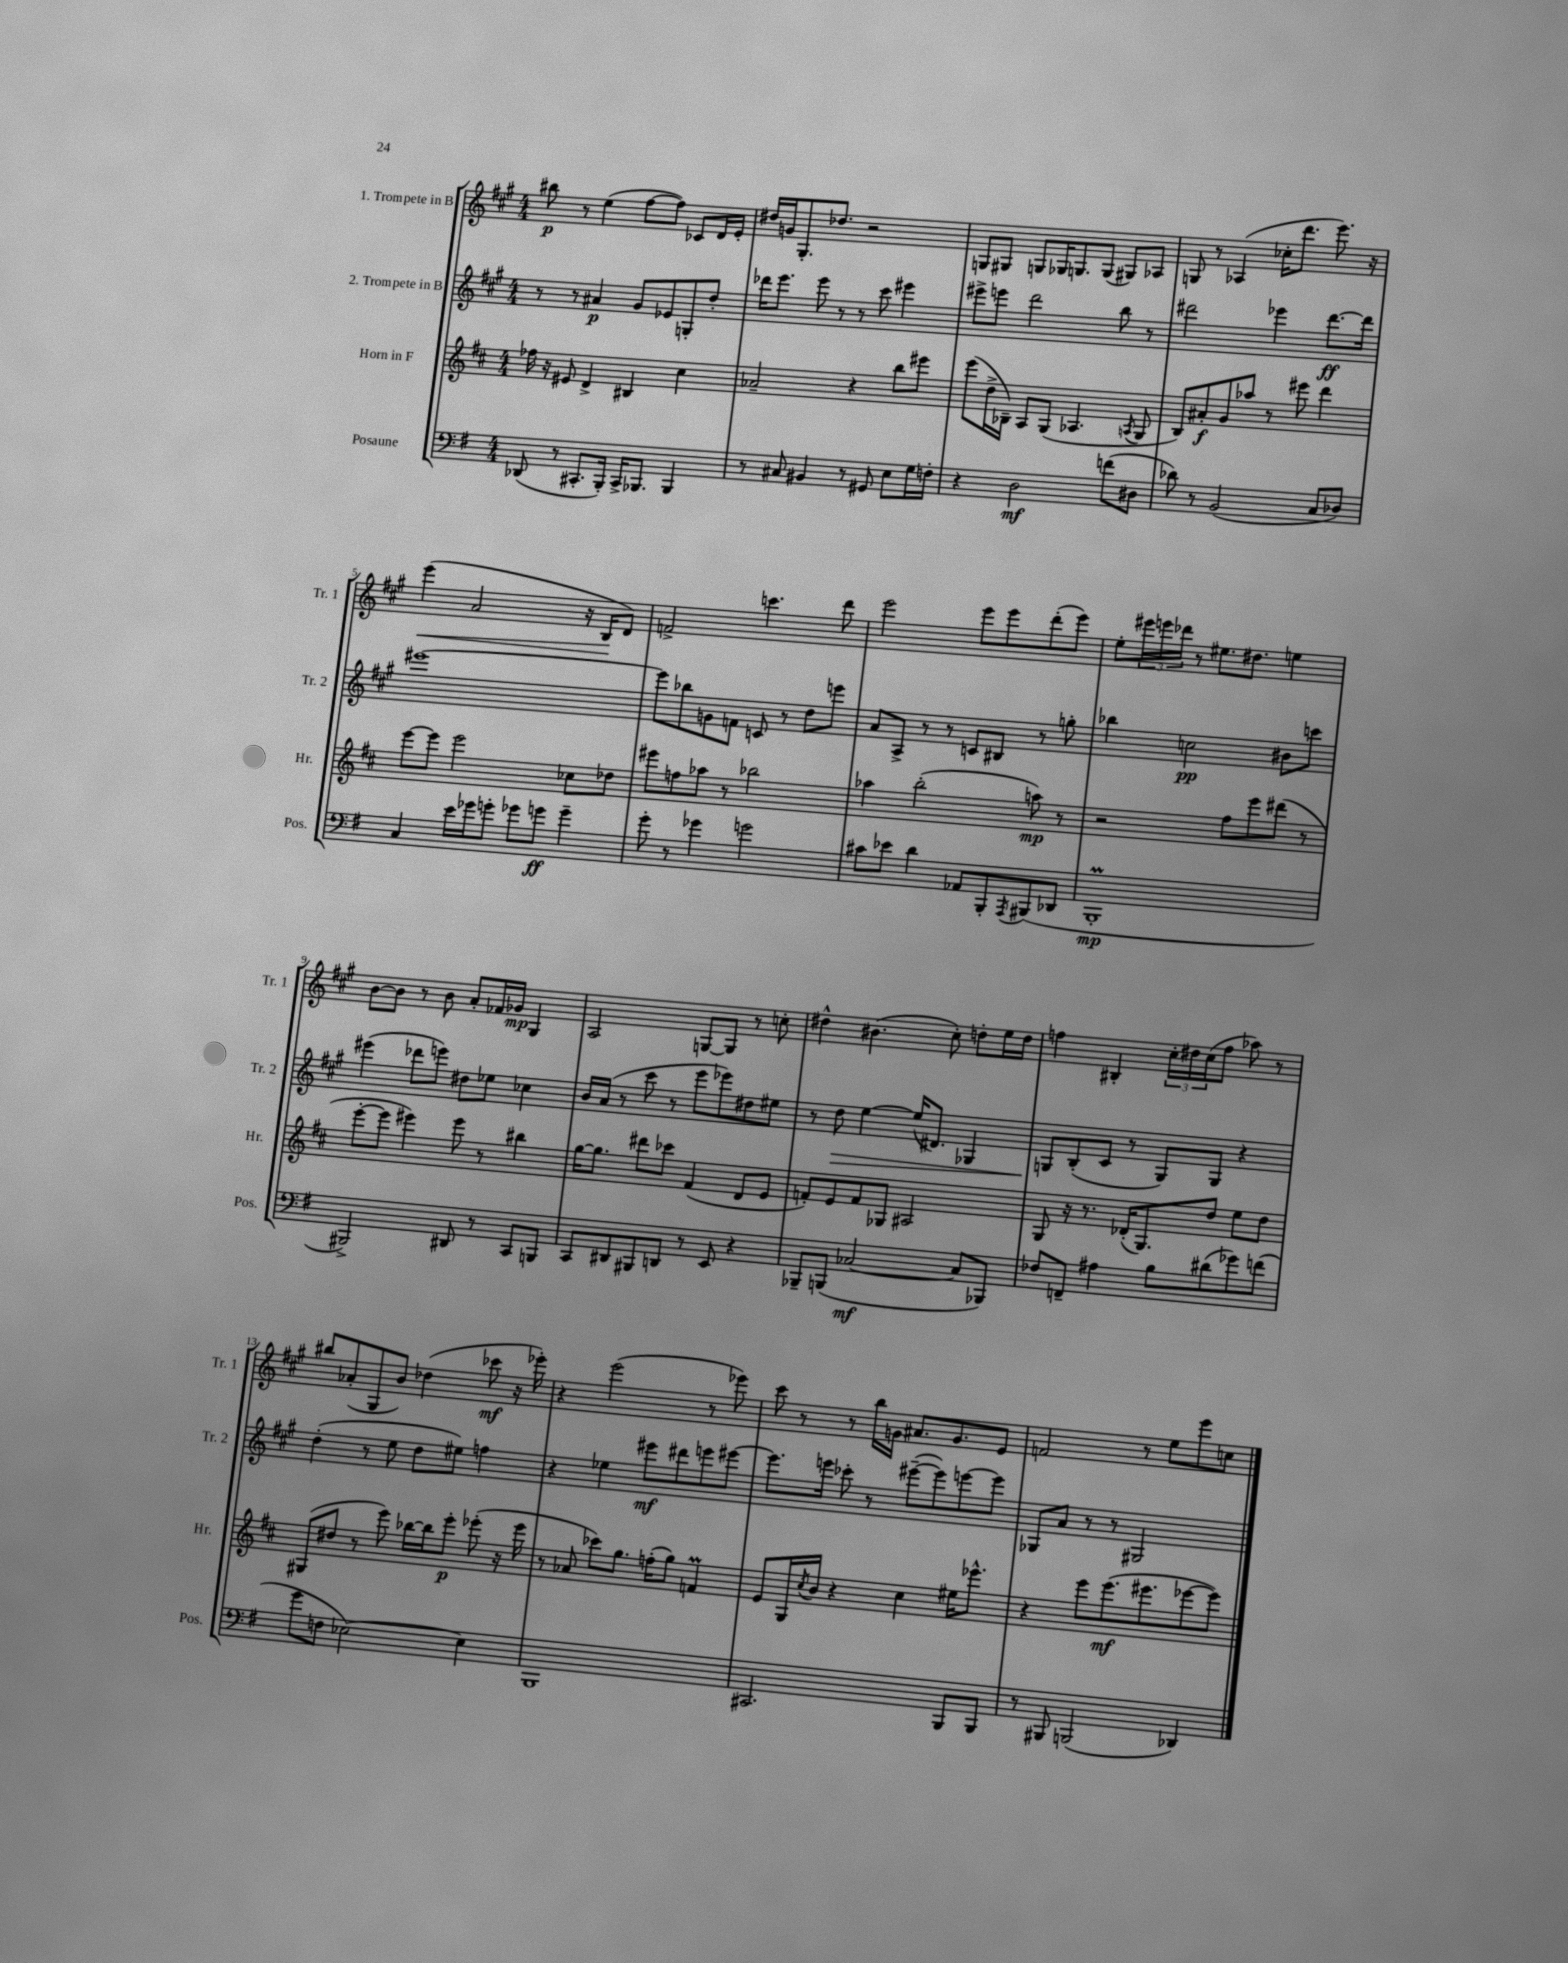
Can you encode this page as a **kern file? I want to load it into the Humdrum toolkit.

**kern	**kern	**kern	**kern
*staff4	*staff3	*staff2	*staff1
*clefF4	*clefG2	*clefG2	*clefG2
*k[f#]	*k[f#c#]	*k[f#c#g#]	*k[f#c#g#]
*M4/4	*M4/4	*M4/4	*M4/4
(8DD-	16ff-	8r	8bb#
.	16r	.	.
8r	8e#	8r	8r
8.CC#'	4d^	4a#	(4ee
16BBB')	.	.	.
16CC#^	4B#	8g#	[8ff#
8.BBB-	.	.	.
.	.	8e-	8ff#])
4BBB-	4cc#	8G'	8c-
.	.	8dd'	16d
.	.	.	16e'
=	=	=	=
8r	2a-~	16ddd-	16dd#
.	.	8.eee	16g
8C#	.	.	8.G#'
4BB#	.	8eee	.
.	.	.	8.dd-
.	.	8r	.
8r	4r	8r	2r
8GG#	.	8ccc#	.
8E	8bb	4eee#	.
16G	8eee#	.	.
16F'	.	.	.
=	=	=	=
4r	(8eee	8eee#^	8G
.	16dd^	8eee	8G#
.	16B-~)	.	.
2D	8A	2ddd	8G
.	(8G	.	16G-
.	.	.	8.G
.	4.A-	.	.
.	.	.	(8G
(8f	.	8bb	8G#)
.	8qA	.	.
8D#	8G	8r	8A-
=	=	=	=
8d-)	8B)	2ddd#	8G
8r	8a#'	.	8r
(2BB	8g	.	(4A-
.	8aa-	.	.
.	8r	4eee-	16cc-'
.	.	.	8.ddd
.	8eee#	.	.
8C	4ddd	[8.ddd#	8.eee)
8D-)	.	.	.
.	.	16ddd#]	16r
=	=	=	=
4C	[8eee	[1eee#	(4eee
.	8eee]	.	.
16e	2eee	.	2a
16g-	.	.	.
8g'	.	.	.
8g-	.	.	.
8g	.	.	.
4g~	8cc-	.	16r
.	.	.	16B
.	8dd-	.	8d)
=	=	=	=
8g'	8eee#	8eee#]	2f^
8r	8ff	8bb-	.
4g-	8aa-	8g	.
.	8r	8f	.
2g	2bb-	8c	4.ccc
.	.	8r	.
.	.	8dd	.
.	.	8eee	8ddd
=	=	=	=
8c#	4aa-	8a	2eee
8e-	.	8A^	.
4d	(2bb'	8r	.
.	.	8r	.
8AA-	.	8c	8eee
8BBB'	.	8B#	8eee
8qAAA	.	.	.
(8BBB#	8aa)	8r	(8ddd'
8DD-	8r	8gg'	8eee)
=	=	=	=
1BBB'	2r	4bb-	8ee'
.	.	.	24eee#
.	.	.	24eee
.	.	.	24ddd-
.	.	2cc	8r
.	.	.	8.ee#
.	8ff#	.	.
.	.	.	8.dd#
.	8eee	.	.
.	(8ddd#	8b#	4ee
.	8r	8ccc	.
=	=	=	=
2BBB#^)	[8eee'	(4eee#	[8b
.	8eee]	.	8b]
.	4eee#)	8ddd-	8r
.	.	8eee)	8b
8DD#	8eee#	8dd#	8a'
8r	8r	8ee-	16f-
.	.	.	16g-
8CC	4bb#	4cc-	4G#
8BBB	.	.	.
=	=	=	=
8CC	[16gg	16b	2A
.	8.gg]	(16a	.
8DD#	.	8r	.
8BBB#	8ddd#	8ccc#	.
8DD	8ccc-	8r	.
8r	(4f#	8eee	[8G
8EE	.	8eee-)	8G]
4r	8d	8dd#	8r
.	8e	8ee#	8cc'
=	=	=	=
8BBB-~	8f')	8r	4dd#^^
(8BBB	8e	8dd	.
[2C-	8f	[4ee	(4.b#
.	8G-	.	.
.	2A#	(16ee]	.
.	.	8.d#)	.
.	.	.	8cc#')
8C-]	.	4G-	8dd'
8BBB-)	.	.	16ee
.	.	.	16dd
=	=	=	=
8F-	8G	8G	4ff
8FF~	16r	(8B'	.
.	8.r	.	.
4A#	.	8c#	4B#'
.	(16d-'	8r	.
.	8.G)	.	.
8B	.	8G)	24cc#'
.	.	.	24dd#
.	.	.	(24cc#
(8d#	8dd	8G	8ff
8g-)	8ee	4r	8aa-)
(8f	8dd	.	8r
=	=	=	=
8g	(8G#	(4dd'	8bb#
8F	8dd#	.	(8a-'
[2E-)	8r	8r	8G#
.	8eee)	8ee	8b)
.	[16bb-	8dd	(4dd-
.	16bb-]	.	.
.	8eee'	8ee#)	.
4E-]	(8eee-'	4ff	8ccc-
.	16r	.	16r
.	16eee-	.	16eee-')
=	=	=	=
1BBB	8r	4r	4r
.	8a-	.	.
.	8ccc-)	4ee-	(2eee
.	8.gg	.	.
.	.	8eee#	.
.	(16ff'	.	.
.	8gg)	8ddd#	.
.	4f	8eee	8r
.	.	[8eee#	8eee-)
=	=	=	=
2.CC#	8e	8.eee#]	8ccc#
.	16G	.	8r
.	8qcc#	.	.
.	16b	16eee	.
.	4r	8ccc-'	8r
.	.	8r	16bb
.	.	.	16g
.	4cc#	([8eee#~	8.a#
.	.	8eee#])	.
.	.	.	8.g
8BBB	16ee#	[8eee	.
.	8.eee-^^	.	.
8BBB	.	8eee]	8e
=	=	=	=
8r	4r	8G-	2f
8BBB#	.	8a	.
(2BBB	8eee	8r	.
.	(8.eee	8r	.
.	.	2G#	8r
.	8.eee#	.	.
.	.	.	8ee
4DD-)	[8eee-	.	8eee
.	8eee-])	.	8cc
==	==	==	==
*-	*-	*-	*-
